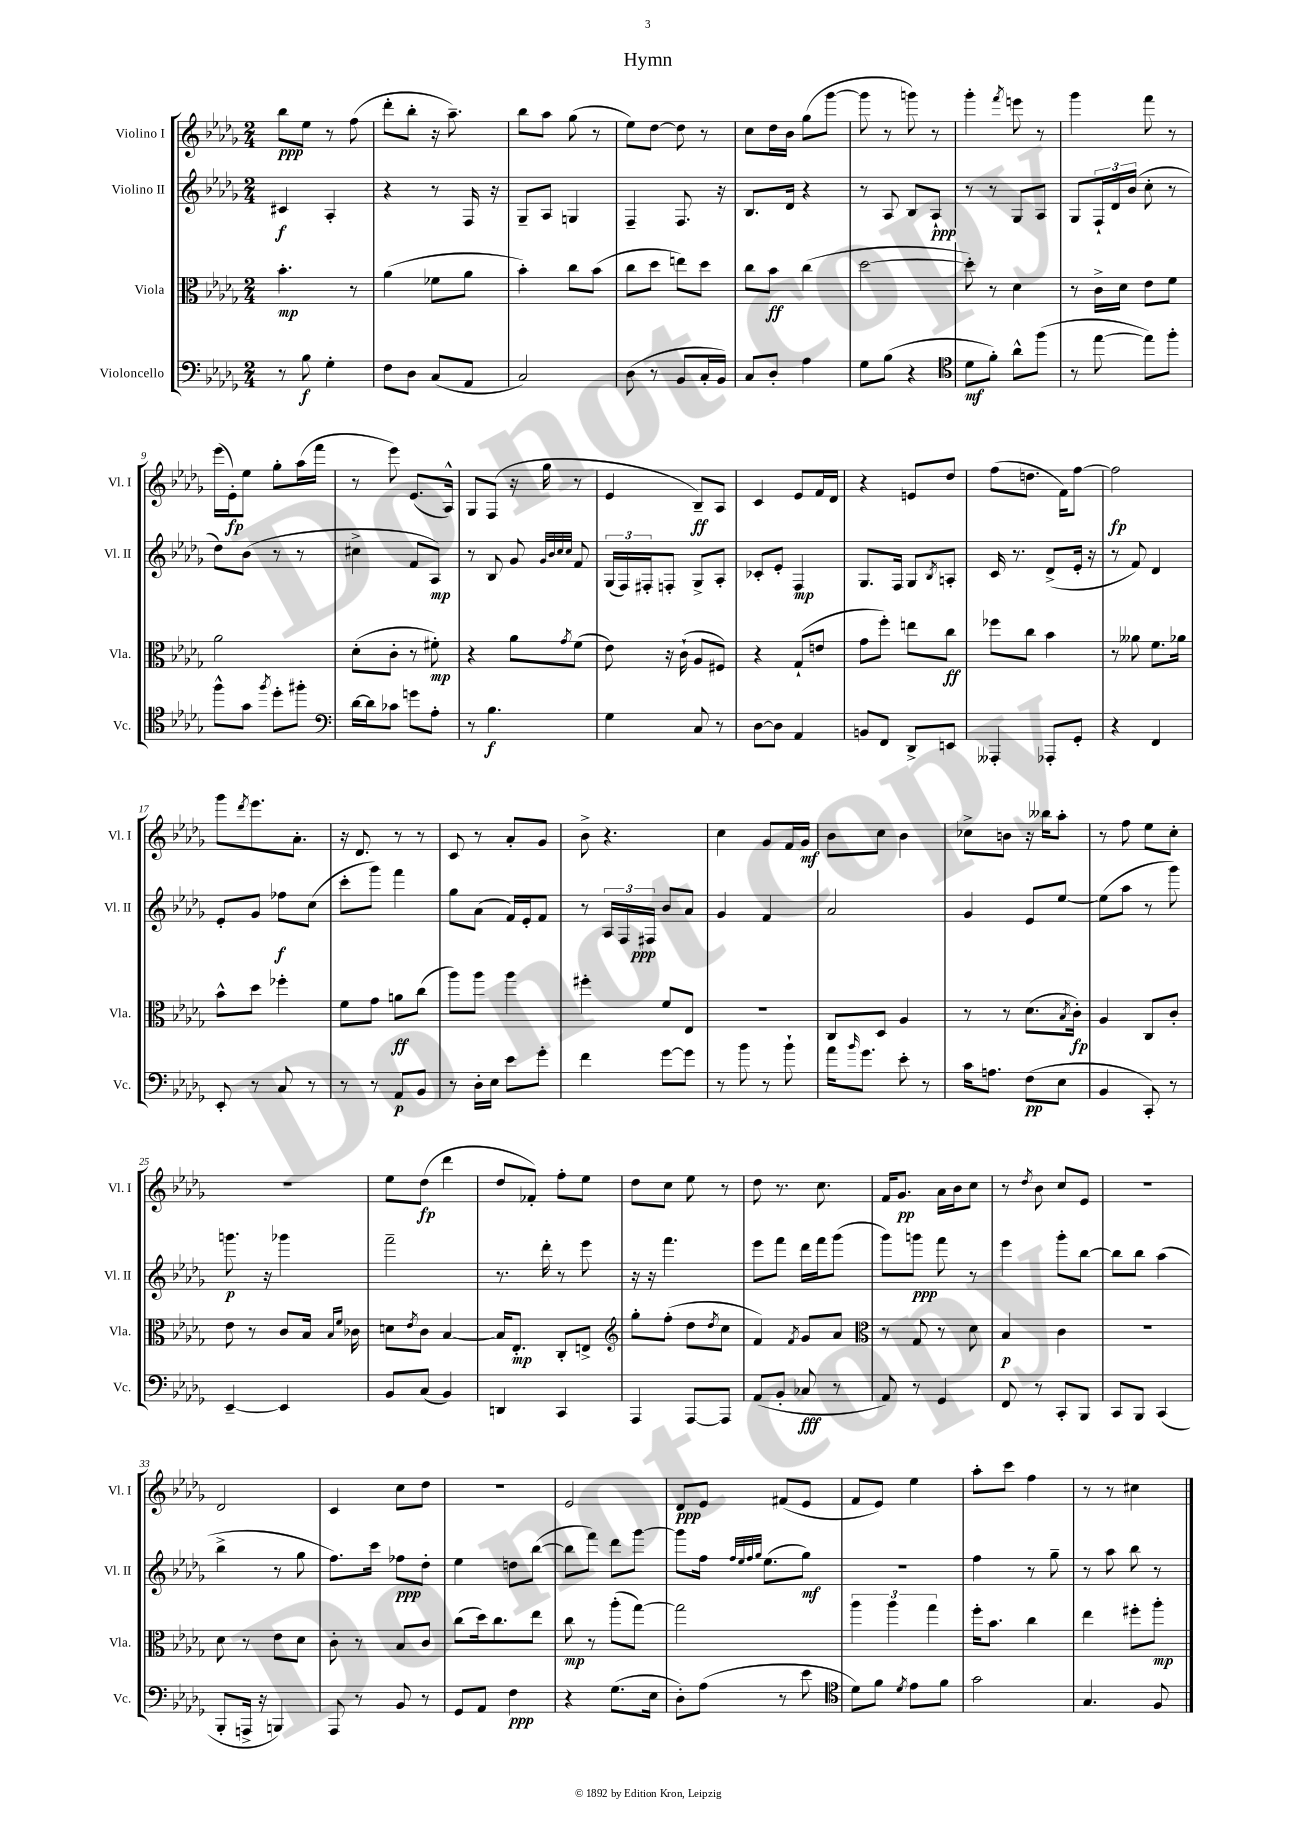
\header { title = "Hymn" }
<<
\new StaffGroup <<
\new Staff = "s0" \with { instrumentName = "Violino I" shortInstrumentName = "Vl. I" } {
    \clef treble \key des \major \numericTimeSignature \time 2/4
    bes''8\ppp ees''8 r8 f''8( |
    des'''8-. bes''8-. r16 aes''8.--) |
    bes''8 aes''8 ges''8( r8 |
    ees''8) des''8~ des''8 r8 |
    c''8 des''16 bes'16 ges''8( ges'''8~ |
    ges'''8 r8 g'''8) r8 |
    ges'''4-. \acciaccatura { f'''8 } e'''8 r8 |
    ges'''4 f'''8 r8 |
    ees'''16( ees'16-.\fp) ees''8 ges''8-. aes''16( f'''16 |
    r8 ees'''8) ees'8.( aes16-^) |
    ges8 f8( r16 ges''16 r8 |
    ees'4 bes8--\ff) aes8 |
    c'4 ees'8 f'16 des'16 |
    r4 e'8 des''8 |
    f''8( d''8. f'16) f''8~ |
    f''2\fp |
    ges'''8 \acciaccatura { des'''8 } ees'''8. aes'8.-. |
    r16 des'8. r8 r8 |
    c'8 r8 aes'8-. ges'8 |
    bes'8-> r4. |
    c''4 ges'8 f'16 ges'16\mf |
    bes'8 c''8 bes'4 |
    ces''8-> b'8 r16 beses''16 aes''8-. |
    r8 f''8 ees''8 c''8-. |
    R2 |
    ees''8 des''8\fp( des'''4 |
    des''8 fes'8-.) f''8-. ees''8 |
    des''8 c''8 ees''8 r8 |
    des''8 r8. c''8. |
    f'16 ges'8.\pp aes'16 bes'16 c''8 |
    r8 \acciaccatura { des''8 } bes'8 c''8 ees'8 |
    R2 |
    des'2 |
    c'4 c''8 des''8 |
    r2 |
    ees'2 |
    des'8\ppp ees'8 fis'8( ees'8 |
    f'8 ees'8) ees''4 |
    aes''8-. c'''8 f''4 |
    r8 r8 cis''4 \bar "|." |
}
\new Staff = "s1" \with { instrumentName = "Violino II" shortInstrumentName = "Vl. II" } {
    \clef treble \key des \major \numericTimeSignature \time 2/4
    cis'4\f aes4-. |
    r4 r8 f16 r16 |
    ges8-- aes8 g4 |
    f4-- f8. r16 |
    bes8. des'16 r4 |
    r8 aes8 bes8 aes8-!\ppp |
    r8 r8 ges8 aes8 |
    ges8 \tuplet 3/2 { f16-! des'16 bes'16( } c''8-. r8 |
    des''8) bes'8( r8 r8 |
    cis''4-> f'8 aes8\mp) |
    r8 bes8 ges'8 \grace { ges'32 bes'32 c''32 c''32 } f'8 |
    \tuplet 3/2 { ges16( f16) fis16-. } f8-. ges8-> aes8-. |
    ces'8-. ees'8-. f4\mp |
    ges8. f16 ges8 \acciaccatura { bes8 } a8-. |
    c'16 r8. des'8->( ees'16-. r16 |
    r8 f'8) des'4 |
    ees'8-. ges'8 fes''8\f c''8( |
    c'''8-. ges'''8) f'''4 |
    ges''8 aes'8( f'16) ees'16-. f'8 |
    r8 \tuplet 3/2 { aes16 f16 fis16\ppp } bes'8 aes'8 |
    ges'4 f'4 |
    aes'2 |
    ges'4 ees'8 ees''8~ |
    ees''8( aes''8 r8 ges'''8) |
    g'''8.\p r16 ges'''4 |
    f'''2-- |
    r8. des'''16-. r8 ees'''8 |
    r16 r16 f'''4. |
    ees'''8 f'''8 des'''16 f'''16 ges'''8( |
    ges'''8) g'''8\ppp f'''8 r8 |
    ees'''4 ges'''8-. bes''8~ |
    bes''8 bes''8 aes''4( |
    bes''4-> r8 ges''8 |
    f''8.) c'''16 fes''8\ppp des''8-. |
    ees''4 d''8 bes''8~( |
    bes''8 f'''8) des'''8 ges'''8~ |
    ges'''8 f''16 \grace { f''32 ees''32 f''32 ges''32 } ees''8.( ges''8\mf) |
    R2 |
    f''4 r8 ges''8-- |
    r8 aes''8 bes''8 r8 \bar "|." |
}
\new Staff = "s2" \with { instrumentName = "Viola" shortInstrumentName = "Vla." } {
    \clef alto \key des \major \numericTimeSignature \time 2/4
    bes'4.-.\mp r8 |
    aes'4( fes'8 aes'8 |
    bes'4-.) c''8 bes'8( |
    c''8 des''8 e''8) des''8 |
    c''8 bes'8\ff c''4( |
    des''2~ |
    des''8-.) r8 des'4 |
    r8 c'16-> des'16 ees'8 f'8 |
    aes'2 |
    des'8-.( c'8-. r8 fis'8-.\mp) |
    r4 aes'8 \acciaccatura { ges'8 } f'8( |
    ees'8) r16 c'16-!( aes8 fis8) |
    r4 ges8-!( e'8 |
    ges'8 f''8-.) e''8 c''8\ff |
    fes''8 c''8 bes'4 |
    r8 aeses'8 f'8. aes'16 |
    bes'8-^ des''8 fes''4-. |
    f'8 ges'8 a'8\ff c''8( |
    aes''8) aes''8 aes''4 |
    fis''4-. f'8 ees8 |
    R2 |
    c8 des8 aes4 |
    r8 r8 des'8.( \acciaccatura { bes8 } c'16-.\fp) |
    aes4 c8 c'8-. |
    ees'8 r8 c'8 bes16 \grace { bes16 f'16 } ces'16 |
    d'8 \acciaccatura { ees'8 } c'8 bes4~ |
    bes16 ees8.-.\mp c8-. e8-> |
    \clef treble ges''8-. f''8-.( des''8 \acciaccatura { des''8 } c''8 |
    f'4) \acciaccatura { f'8 } ges'8 aes'8 |
    \clef alto r8 ges8 r8 des'8 |
    bes4\p c'4 |
    r2 |
    des'8 r8 ees'8 des'8 |
    c'8-. r8 bes8 c'8 |
    c''8( des''16) c''8. ees''8 |
    c''8\mp r8 aes''8-.( ges''8~) |
    ges''2 |
    \tuplet 3/2 { aes''4 aes''4 ges''4 } |
    f''16-. bes'8. c''4 |
    ees''4 fis''8-. aes''8-.\mp \bar "|." |
}
\new Staff = "s3" \with { instrumentName = "Violoncello" shortInstrumentName = "Vc." } {
    \clef bass \key des \major \numericTimeSignature \time 2/4
    r8 bes8\f ges4-. |
    f8 des8 c8( aes,8 |
    c2) |
    des8( r8 bes,8 c16-. bes,16) |
    c8 des8-. aes4 |
    ges8 bes8( r4 |
    \clef tenor des'8\mf f'8-.) aes'8-^ f''8( |
    r8 ees''8~ ees''8) f''8-. |
    f''8-^ ges'8 \acciaccatura { f''8 } des''8-. fis''8-. |
    \clef bass des'16~ des'16 ces'8 g'8 aes8-. |
    r8 bes4.\f |
    ges4 c8 r8 |
    des8~ des8 aes,4 |
    b,8 f,8 des,8-> e,8 |
    aeses,,4-. aes,,8-. ges,8-. |
    r4 f,4 |
    ees,8-. r8 c8 r8 |
    r8 r8 aes,8\p bes,8 |
    r8 des16-. ees16 ees'8 ges'8-. |
    f'4 ges'8~ ges'8 |
    r8 bes'8 r8 bes'8-! |
    aes'16 \grace { bes'16 } ges'8. ees'8-. r8 |
    c'16 a8. f8\pp( ees8 |
    bes,4 c,8-.) r8 |
    ees,4~-- ees,4 |
    bes,8 c8( bes,4) |
    d,4 c,4 |
    aes,,4 aes,,8~ aes,,8 |
    aes,8( bes,8-. ces8\fff r8 |
    aes,8) r8 ges,4 |
    f,8 r8 c,8-. bes,,8 |
    c,8 bes,,8 c,4( |
    bes,,8-. a,,16-> r16 b,,4) |
    aes,,8 r8 bes,8 r8 |
    ges,8 aes,8 f4\ppp |
    r4 ges8.( ees16 |
    des8-.) aes8( r8 ees'8 |
    \clef tenor des'8) f'8 \acciaccatura { des'8 } ees'8 f'8 |
    ges'2 |
    ges4. f8 \bar "|." |
}
>>
>>
